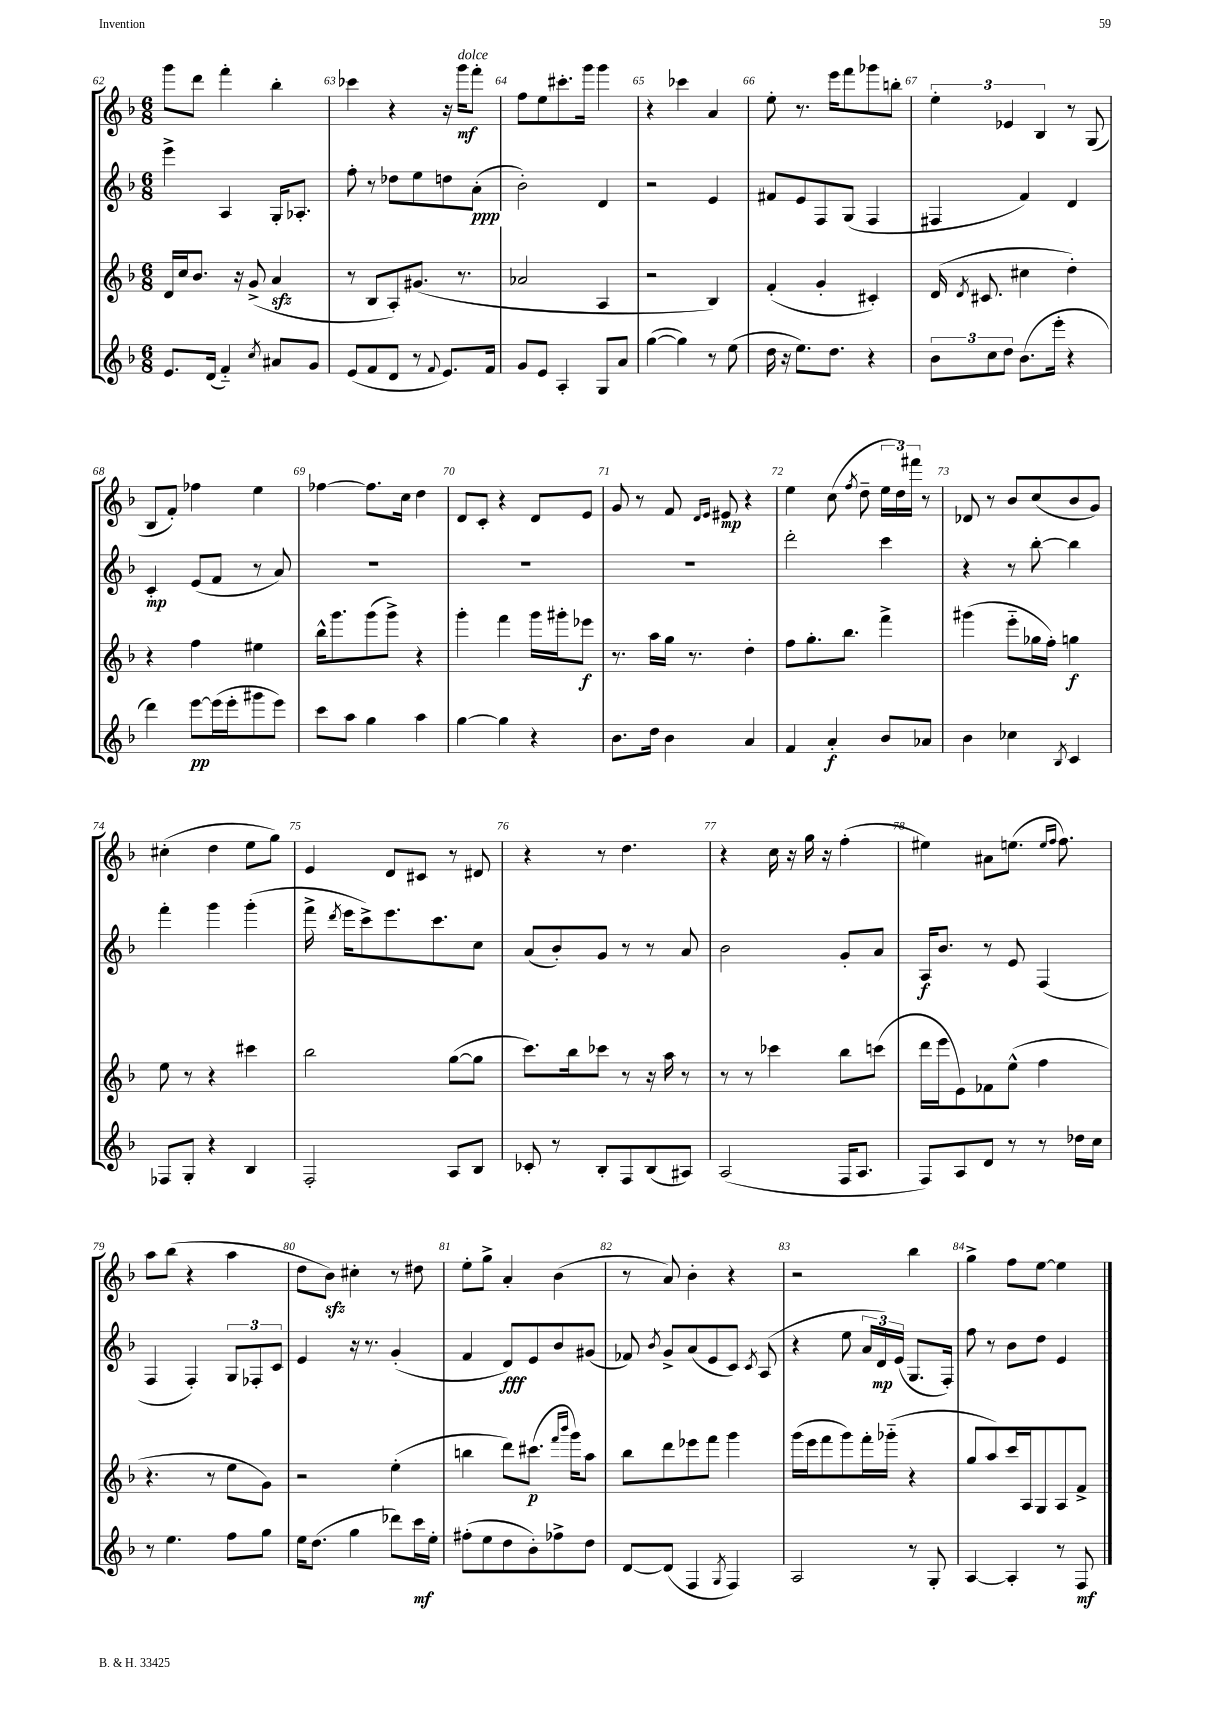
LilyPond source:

<<
\new StaffGroup <<
\new Staff = "s0" {
    \clef treble \key f \major \numericTimeSignature \time 6/8
    \autoBeamOff g'''8[ d'''8] f'''4-. bes''4-. |
    ces'''4 r4 r16 g'''16[\mf^\markup { \italic "dolce" } f'''8]-. |
    f''8[ e''8 cis'''8.-. g'''16] g'''4 |
    r4 ces'''4 a'4 |
    e''8-. r8. e'''16[ f'''8 ges'''8 b''8]-. |
    \tuplet 3/2 { e''4-. ees'4 bes4 } r8 g8( |
    bes8[ f'8]-.) fes''4 e''4 |
    fes''4~ fes''8.[ c''16] d''4 |
    d'8[ c'8]-. r4 d'8[ e'8] |
    g'8 r8 f'8 \grace { d'16[ e'16] } eis'8\mp r4 |
    e''4 c''8( \acciaccatura { f''8 } d''8-- \tuplet 3/2 { e''16[ d''16) fis'''16] } r8 |
    des'8 r8 bes'8[ c''8( bes'8 g'8]) |
    cis''4-.( d''4 e''8[ g''8]) |
    e'4 d'8[ cis'8] r8 dis'8 |
    r4 r8 d''4. |
    r4 c''16 r16 g''16 r16 f''4-.( |
    eis''4) ais'8[ e''8.]( \grace { e''16[ f''16] } f''8.) |
    a''8[ bes''8]( r4 a''4 |
    d''8[ bes'8]\sfz) cis''4-. r8 dis''8 |
    e''8[-. g''8]-> a'4-. bes'4( |
    r8 a'8) bes'4-. r4 |
    r2 bes''4 |
    g''4-> f''8[ e''8]~ e''4 \bar "|." |
}
\new Staff = "s1" {
    \clef treble \key f \major \numericTimeSignature \time 6/8
    \autoBeamOff e'''4-> a4 g16[-. aes8.]-. |
    f''8-. r8 des''8[ e''8 d''8 a'8]-.\ppp( |
    bes'2-.) d'4 |
    r2 e'4 |
    fis'8[ e'8 f8 g8]( f4 |
    fis4 f'4) d'4 |
    c'4-.\mp e'8[( f'8] r8 a'8) |
    R2. |
    R2. |
    R2. |
    d'''2-. c'''4 |
    r4 r8 bes''8~-. bes''4 |
    f'''4-. g'''4 g'''4-.( |
    f'''16-> \acciaccatura { d'''8 } e'''16[ c'''8->) e'''8. c'''8. c''8] |
    a'8[( bes'8-.) g'8] r8 r8 a'8 |
    bes'2 g'8[-. a'8] |
    a16[\f bes'8.] r8 e'8 f4( |
    f4 f4-.) \tuplet 3/2 { g8[ fes8-. c'8] } |
    e'4 r16 r8. g'4-.( |
    f'4 d'8[\fff) e'8 bes'8 gis'8]( |
    fes'8) \acciaccatura { bes'8 } g'8[-> a'8( e'8 c'8]) \acciaccatura { c'8 } a8( |
    r4 e''8 \tuplet 3/2 { a'16[ d'16\mp) e'16]( } g8.[ f16]-.) |
    f''8 r8 bes'8[ d''8] e'4 \bar "|." |
}
\new Staff = "s2" {
    \clef treble \key f \major \numericTimeSignature \time 6/8
    \autoBeamOff d'16[ c''16 bes'8.] r16 g'8->( a'4\sfz |
    r8 bes8[ a8-.) gis'8.]( r8. |
    aes'2 a4 |
    r2 bes4) |
    f'4-.( g'4-. cis'4-.) |
    d'16( \acciaccatura { d'8 } cis'8. cis''4 d''4-.) |
    r4 f''4 eis''4 |
    bes''16[-^ g'''8. g'''8( g'''8]->) r4 |
    g'''4-. f'''4 g'''16[ gis'''16-. ees'''8]\f |
    r8. a''16[ g''16] r8. d''4-. |
    f''8[ g''8.-. bes''8.] f'''4-> |
    gis'''4( e'''8[-_ ges''16 f''16]-.) g''4\f |
    e''8 r8 r4 cis'''4 |
    bes''2 g''8[~( g''8] |
    c'''8.[) bes''16 ces'''8] r8 r16 a''16 r8 |
    r8 r8 ces'''4 bes''8[ c'''8]( |
    d'''16[ e'''16 e'8) fes'8 e''8]-^( f''4 |
    r4. r8 e''8[ g'8]) |
    r2 e''4-.( |
    b''4 d'''8[) cis'''8.]\p( \grace { f'''16[ bes'''16] } g'''16[) a''8] |
    bes''8[ d'''8 ees'''8 f'''8] g'''4 |
    g'''16[( e'''16 f'''8 g'''8) f'''16-. ges'''16]-_( r4 |
    g''8[ a''8) c'''16 a16 g8 a8 f'8]-> \bar "|." |
}
\new Staff = "s3" {
    \clef treble \key f \major \numericTimeSignature \time 6/8
    \autoBeamOff e'8.[ d'16]( f'4-_) \acciaccatura { c''8 } ais'8[ g'8] |
    e'8[( f'8 d'8] r8 \appoggiatura { f'8 } e'8.[) f'16] |
    g'8[ e'8] a4-. g8[ a'8] |
    g''4~( g''4) r8 e''8( |
    d''16 r16 e''8.[) d''8.] r4 |
    \tuplet 3/2 { bes'8[ c''8 d''8] } bes'8.[( e'''16]-. r4 |
    d'''4) e'''8[~\pp e'''16( e'''16-. gis'''8 e'''8]) |
    c'''8[ a''8] g''4 a''4 |
    g''4~ g''4 r4 |
    bes'8.[ d''16] bes'4 a'4 |
    f'4 a'4-.\f bes'8[ aes'8] |
    bes'4 ces''4 \acciaccatura { bes8 } c'4 |
    fes8[ g8]-. r4 bes4 |
    f2-. a8[ bes8] |
    ces'8-. r8 bes8[-. f8 bes8( ais8]) |
    a2( f16[ a8.] |
    f8[) a8 d'8] r8 r8 des''16[ c''16] |
    r8 e''4. f''8[ g''8] |
    e''16[ d''8.]( g''4 des'''8[) c'''16\mf e''16]-. |
    fis''8[-.( e''8 d''8 bes'8-.) fes''8-> d''8] |
    d'8[~ d'8]( f4 \acciaccatura { g8 } f4) |
    a2 r8 g8-. |
    a4~ a4-. r8 f8\mf \bar "|." |
}
>>
>>
\layout { \context { \Score currentBarNumber = #62 \override BarNumber.break-visibility = ##(#f #t #t) barNumberVisibility = #all-bar-numbers-visible } }
